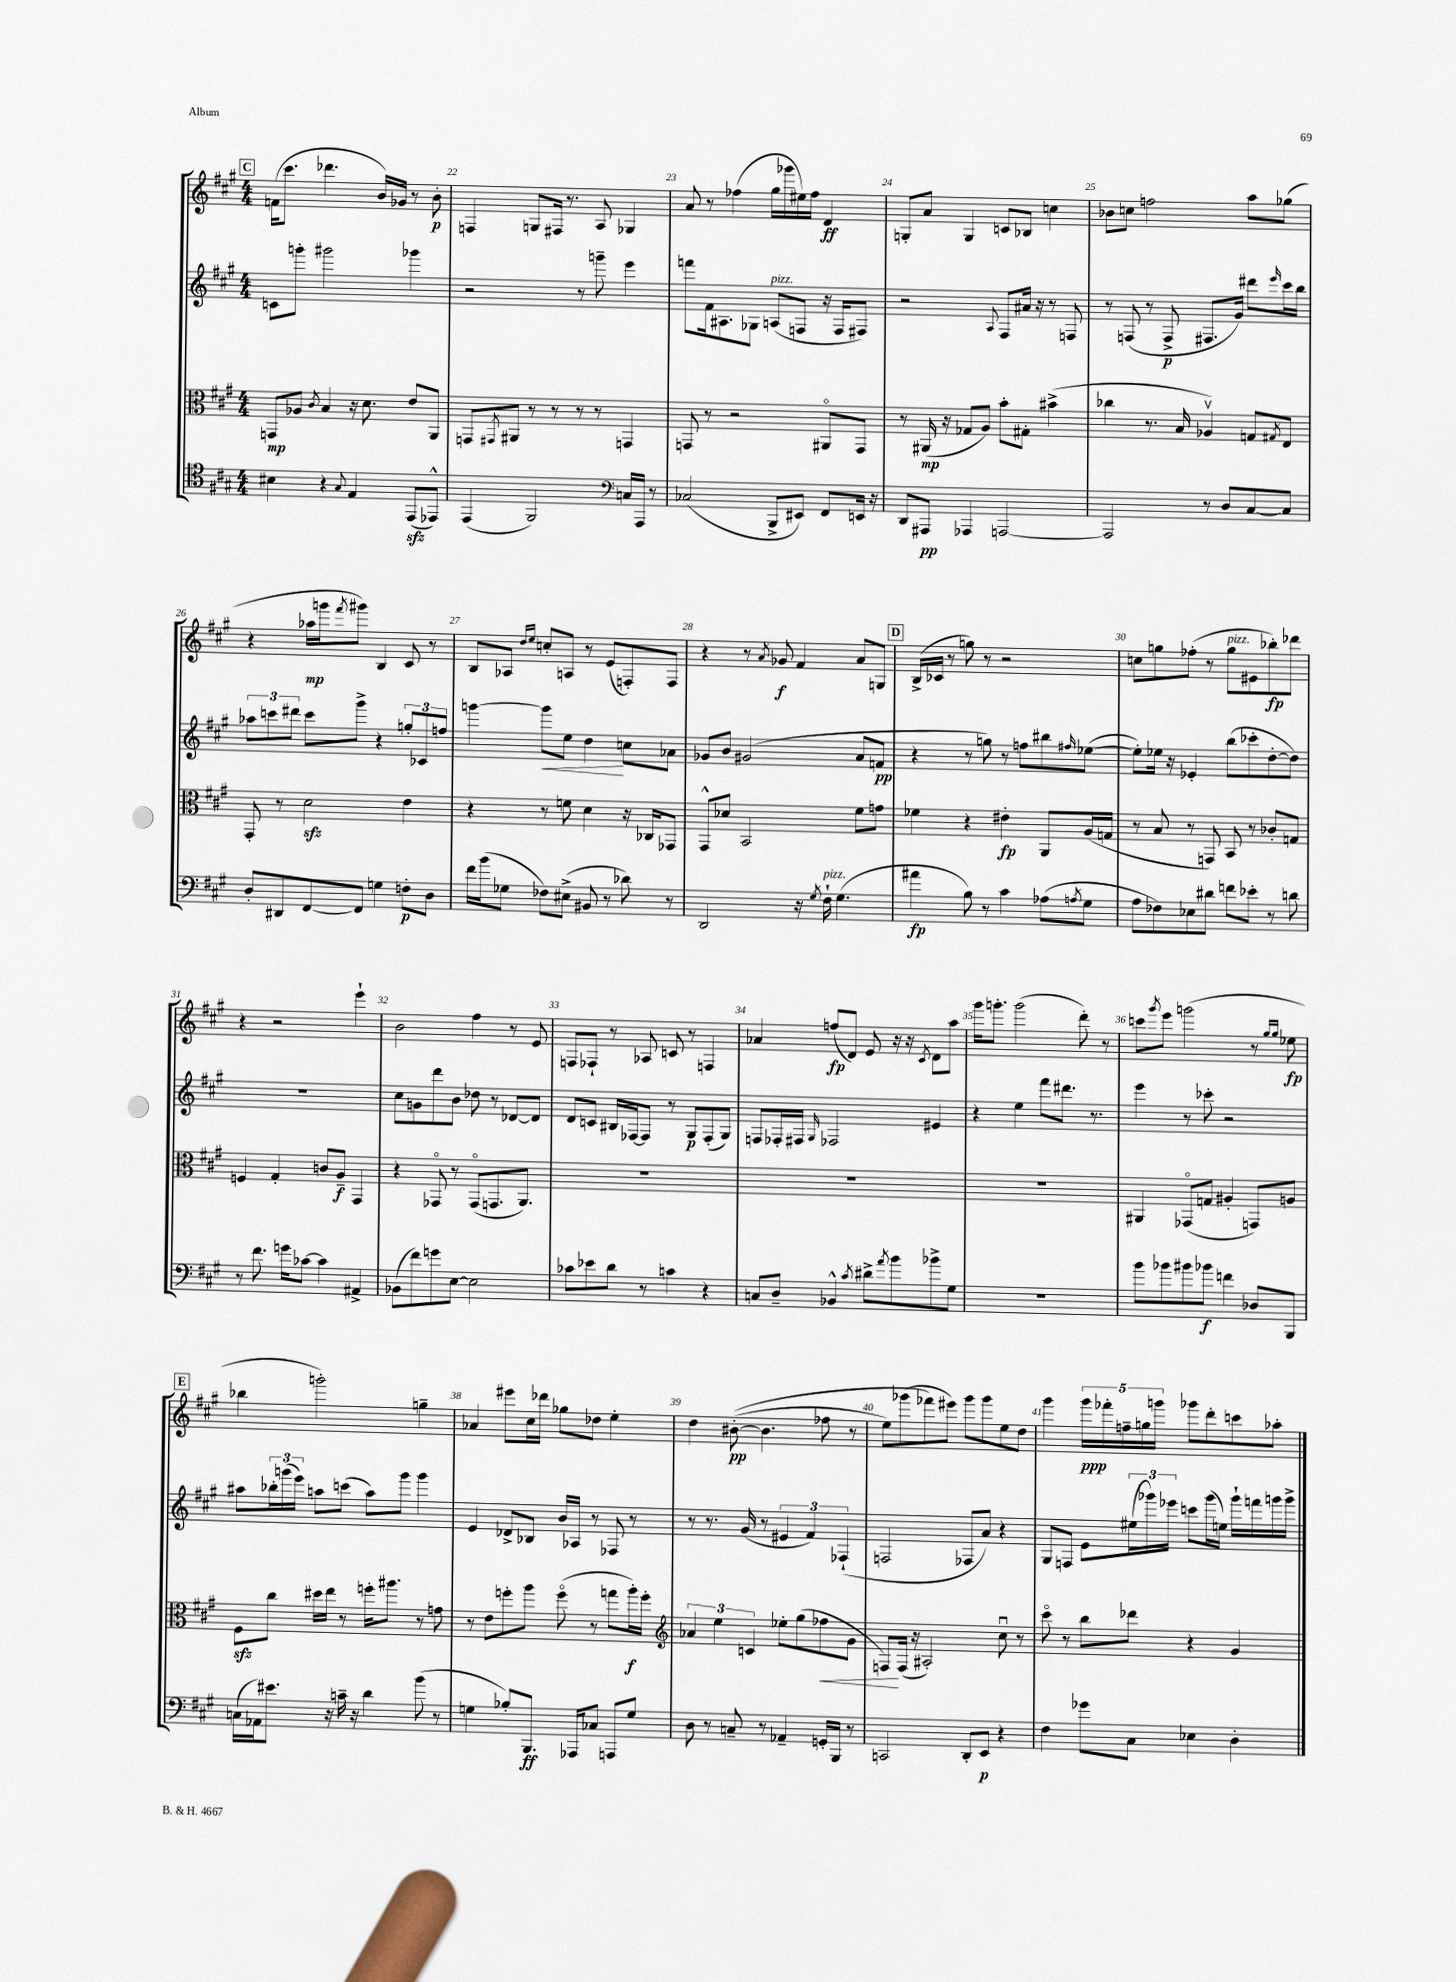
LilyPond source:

<<
\new StaffGroup <<
\new Staff = "s0" {
    \clef treble \key a \major \numericTimeSignature \time 4/4
    \mark \markup { \box "C" } f'16( cis'''8. des'''4. b'16) ges'16 r8 b'8-.\p |
    f4 g8 fis16 r8. a8 ges4 |
    a'8 r8 fes''4( gis''16 ges'''16 eis''16) fes''16 d'4\ff |
    g8-. a'8 g4 c'8 bes8 c''4 |
    bes'8 c''8 f''2 a''8 ges''8( |
    r4 aes''16\mp g'''16 \acciaccatura { fis'''8 } gis'''8) b4 cis'8 r8 |
    b8 aes8 \grace { d''16 e''16 } c''8-. a8 r8 e'8( f8-.) f8 |
    r4 r8 \acciaccatura { a'8 } ges'8\f fis'4 a'8 g8 |
    \mark \markup { \box "D" } b16->( ces'16 r8 g''8) r8 r2 |
    c''8 g''8 fes''8-.( r8 g''8^\markup { \italic "pizz." } eis'8 bes''8-.\fp) des'''8 |
    r4 r2 e'''4-! |
    b'2 fis''4 r8 e'8 |
    f8 fes8-! r8 aes8 c'8 r8 f4 |
    aes'4 f''8\fp( d'8) e'8 r16 r16 \acciaccatura { cis'8 } d'8 a''8 |
    gis'''16 g'''8.-. g'''2( d'''8-.) r8 |
    c'''8 \acciaccatura { gis'''8 } e'''8 g'''2( r8 \grace { gis''16 gis''16 } ees''8\fp |
    \mark \markup { \box "E" } bes''4 g'''2-.) g''4-- |
    aes'4 eis'''8 cis''16 des'''16 ges''8 des''8 e''4-. |
    d''4 bis'8~-.\pp(\( bis'4. fes''8 r8 |
    e''8) ges'''8( fes'''8\) eis'''8) ges'''8 ges'''8 e''8 d''8 |
    gis'''4 \tuplet 5/4 { gis'''16\ppp fes'''16-. f''16-- g''16 g'''16 } ges'''8 d'''8-. c'''8 aes''8-. \bar "|." |
}
\new Staff = "s1" {
    \clef treble \key a \major \numericTimeSignature \time 4/4
    \mark \markup { \box "C" } c'8 g'''8-. gis'''2 ges'''4 |
    r2 r8 g'''8-- e'''4 |
    f'''8 fis'16 ais8. ges8 a8^\markup { \italic "pizz." }( f8 r16 f16 fis8) |
    r2 \appoggiatura { a8 } fis8 ais'16 r16 r8 f8 |
    r8 f8( r8 f8->\p fis8. gis'16) dis'''8 \grace { e'''16 } cis'''16 b''16 |
    \tuplet 3/2 { aes''8 c'''8 dis'''8 } c'''8 gis'''8-> r4 \tuplet 3/2 { g''8-. ces'8 f''8 } |
    g'''4~ g'''8\< e''8 d''4\! c''8 aes'8 |
    ges'8 b'8 gis'2( a'8 f'8\pp |
    \mark \markup { \box "D" } r4 r8 g''8) r8 f''8 bis''8 \grace { fis''16 } ees''8~( |
    ees''8-.) ees''16 r16 ees'4-. b''8( ces'''8-. d''8~-. d''8) |
    R1 |
    cis''8 g'8 d'''8 b'8 des''8 r8 des'8~ des'8 |
    d'8 c'8 bis16 fes16~ fes8 r8 gis8\p fes8-.( gis8) |
    f8 fes16-. fis16 \grace { gis16 } fes2 eis'4 |
    r4 e''4 fis'''8 dis'''8. r8. |
    e'''4 r8 ces'''8-. r2 |
    \mark \markup { \box "E" } ais''8 \tuplet 3/2 { bes''16-. g'''16( e'''16) } a''8 c'''8( a''8) g'''8 g'''4 |
    e'4 des'8-> bes8 b'16 aes16 r8 fes8 r8 |
    r8 r8. gis'16( r8 \tuplet 3/2 { eis'4 fis'4) fes4-!( } |
    f2 fes8 a'8) r4 |
    gis8 f8 e'8 \tuplet 3/2 { eis''16( ges'''16) ees'''16 } c'''8 ges'''16( e''16) ges'''16-! f'''16 g'''16 g'''16-> \bar "|." |
}
\new Staff = "s2" {
    \clef alto \key a \major \numericTimeSignature \time 4/4
    \mark \markup { \box "C" } g,8\mp aes8 \acciaccatura { cis'8 } b4 r16 d'8. e'8 a,8 |
    g,8 \acciaccatura { gis,8 } ais,8 r8 r8 r8 r8 g,4 |
    g,8 r8 r2 ais,8\flageolet g,8 |
    r8 ais,16\mp( r16 ges8 a8) b'8-. gis8-. bis'4->( |
    ces''4 r8. b16 aes4\upbow) g8 \acciaccatura { gis8 } e8 |
    gis,8-. r8 d'2\sfz e'4 |
    r4 r8 f'8 d'4 r16 ces16 ges,8 |
    gis,8-^ des'8 b,2 fis'8 g'8 |
    \mark \markup { \box "D" } fes'4 r4 eis'4-.\fp a,8 a16( g16 |
    r8 b8 r8 g,8) b,8 r8 ces'8-. g8 |
    f4 gis4-. c'8 a8--\f gis,4 |
    r4 ges,8\flageolet r8 ges,8\flageolet( g,8. a,8.) |
    R1 |
    R1 |
    R1 |
    ais,4 ges,8\flageolet( g8 ais4-. g,8) a8 |
    \mark \markup { \box "E" } fis8\sfz cis''8 dis''16 e''16 r8 f''16-. ais''8. r8 g'8 |
    r8 e'8 f''8-. a''8 f''8\flageolet( r8 g''8 a''16-.\f) f''16-. |
    \clef treble \tuplet 3/2 { aes'4 e''4 c'4 } ees''8-. gis''8( fes''8\< gis'8 |
    f8\!) f16( r16 ais2-.) cis''8\downbow r8 |
    cis'''8\flageolet r8 b''8 des'''8 r4 gis'4 \bar "|." |
}
\new Staff = "s3" {
    \clef tenor \key a \major \numericTimeSignature \time 4/4
    \mark \markup { \box "C" } bis4 r4 \appoggiatura { gis8 } e4 e,8\sfz( ees,8-^) |
    e,4( fis,2) \clef bass c16 a,,16 r8 |
    ces2( b,,8-> eis,8) fis,8 e,16 r16 |
    d,8 ais,,8\pp aes,,4 a,,2~ |
    a,,2 r8 d8 cis8~ cis8 |
    d8-. dis,8 fis,8~ fis,8 g4 f8-.\p d8 |
    fis'16 b'16( ges8 fes8) eis8->( bis,8 r8 des'8) r8 |
    d,2 r16 \acciaccatura { gis8 } fis16-!^\markup { \italic "pizz." } gis4.( |
    \mark \markup { \box "D" } ais'4\fp b8) r8 cis'4 aes8( \acciaccatura { a8 } gis8 |
    a8 fes8) ees8 dis'8 f'8 ees'8-. r8 d'8 |
    r8 fis'8. g'16 ces'8~ ces'4 ais,4-> |
    bes,8( fis'8) g'8 e8~ e2 |
    ces'8 ees'8 d'8 r8 c'4 r4 |
    c8 d8-- bes,4-^ \acciaccatura { cis'8 } dis'8-> \acciaccatura { a'8 } b'8 bes'8-> gis8 |
    R1 |
    b'8 bes'8 bis'8 bes'8\f f'4 des8 b,,8 |
    \mark \markup { \box "E" } c16( aes,16) eis'8. r16 c'16-- r16 d'4 b'8( r8 |
    g4 bes8-.) b,,8.\ff aes,,16 ces8 a,,8 g8 |
    d8 r8 c8-- r8 aes,4-- g,16-. b,,16 r8 |
    c,2 d,8-. e,8\p r4 |
    fis4 ges'8 cis8 ees4 d4-. \bar "|." |
}
>>
>>
\layout { \context { \Score currentBarNumber = #21 \override BarNumber.break-visibility = ##(#f #t #t) barNumberVisibility = #all-bar-numbers-visible } }
